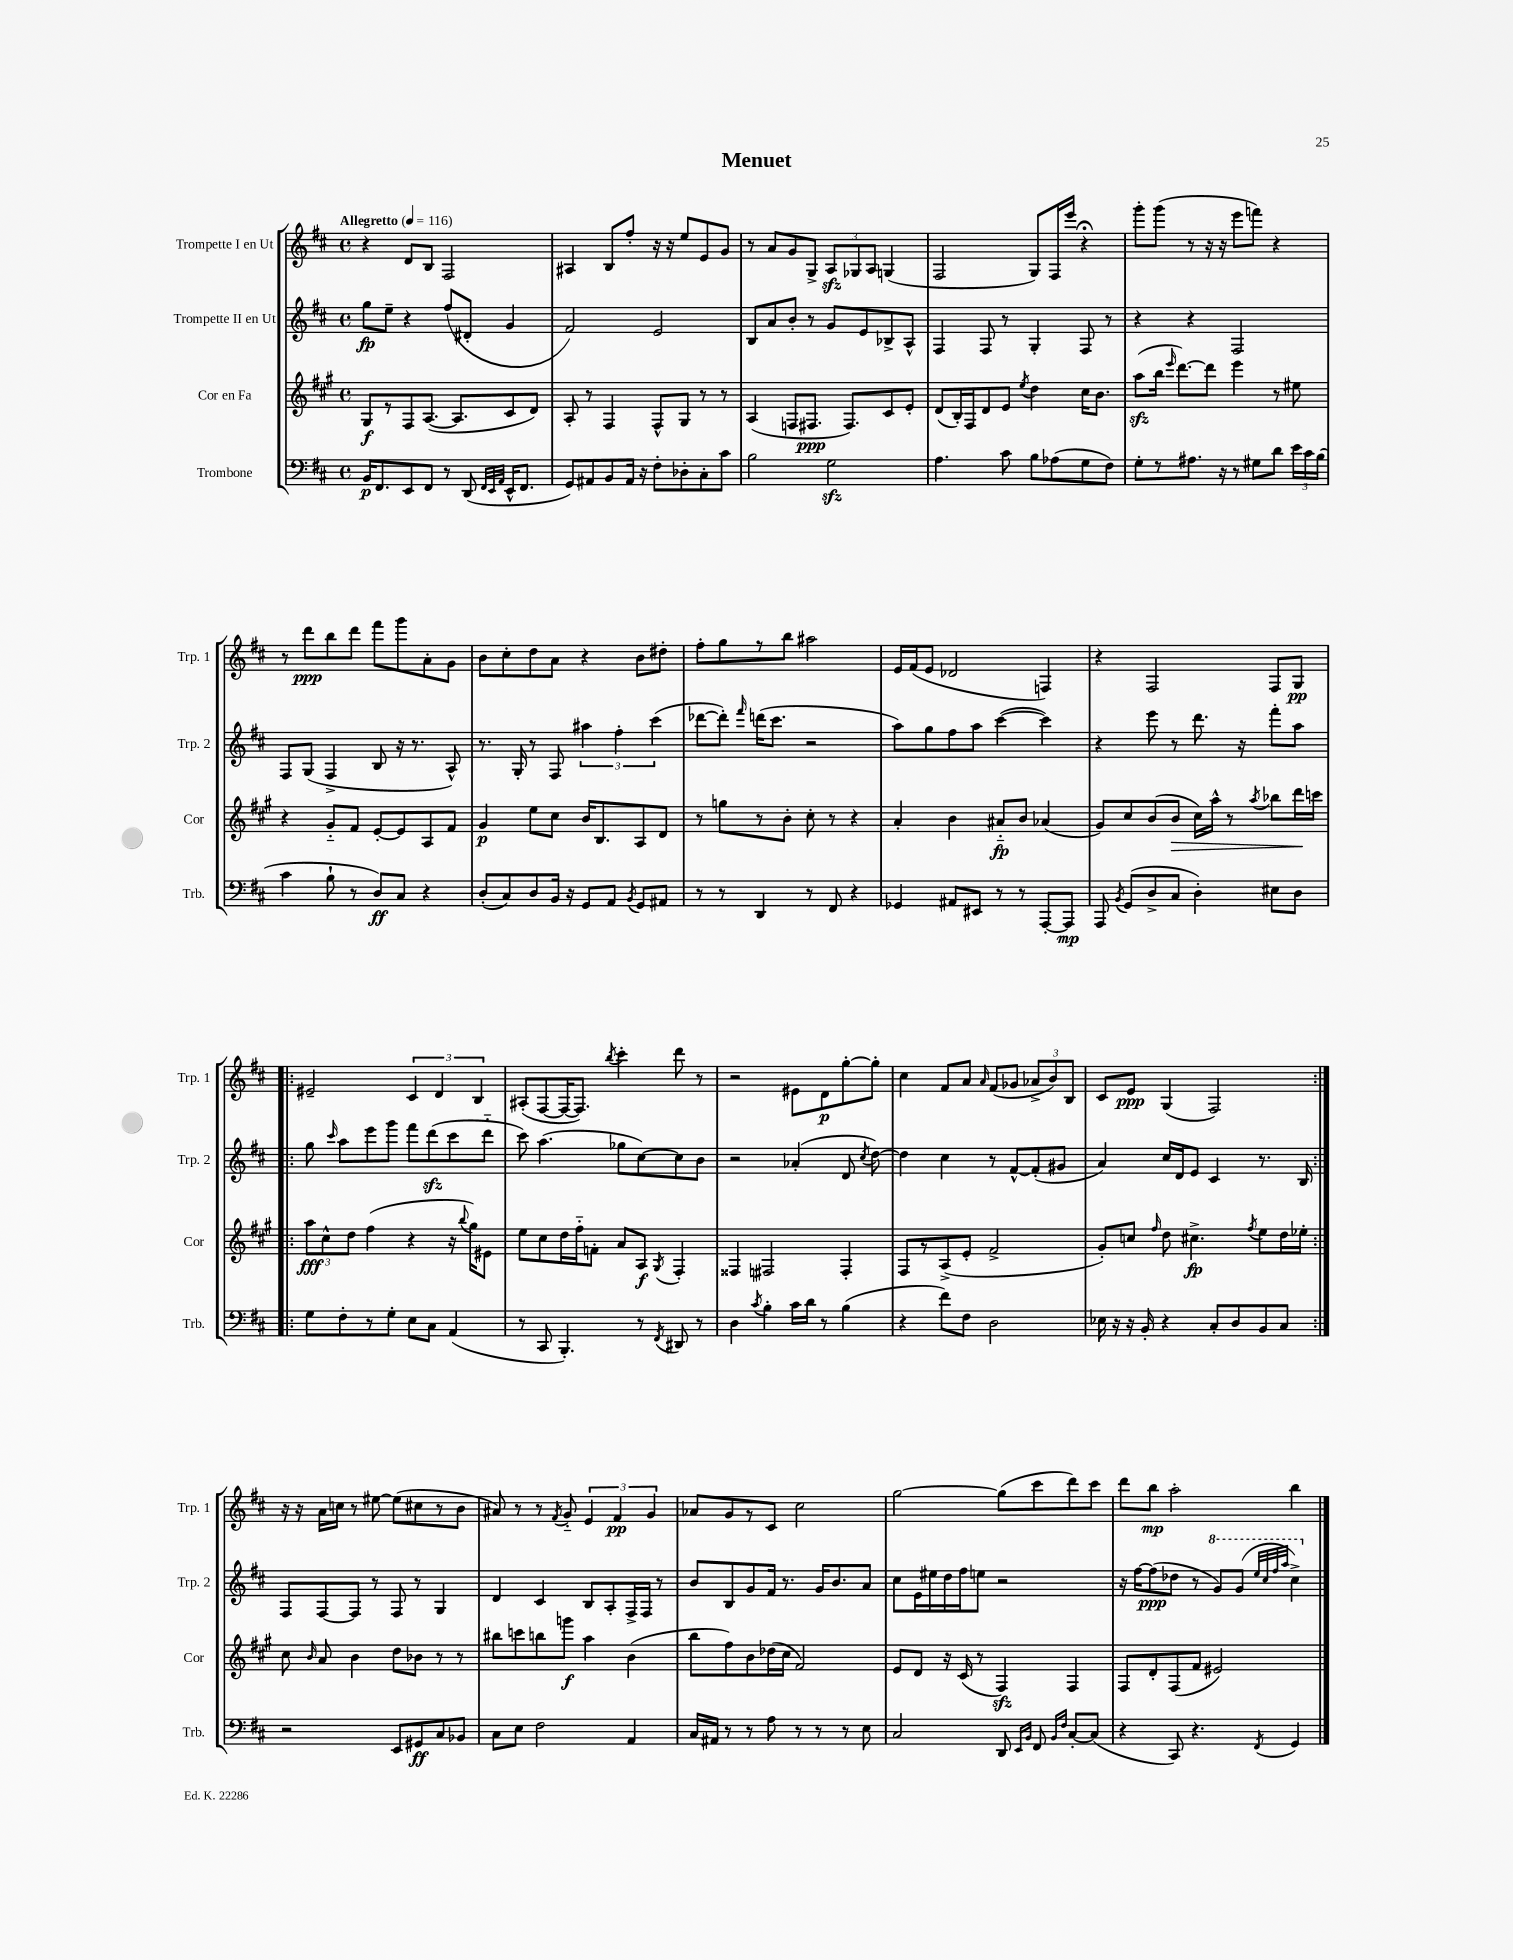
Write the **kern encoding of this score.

**kern	**kern	**kern	**kern
*staff4	*staff3	*staff2	*staff1
*clefF4	*clefG2	*clefG2	*clefG2
*k[f#c#]	*k[f#c#g#]	*k[f#c#]	*k[f#c#]
*M4/4	*M4/4	*M4/4	*M4/4
*met(c)	*met(c)	*met(c)	*met(c)
*MM116	*MM116	*MM116	*MM116
16BB	8G#	8gg	4r
8.FF#	.	.	.
.	8r	8ee~	.
8EE	8F#	4r	8d
8FF#	([8.A	.	8B
8r	.	(8ff#	2F#
.	8.A]	.	.
(8DD	.	8d#'	.
32qqFF#	.	.	.
32qqEE	.	.	.
32qqAA	.	.	.
16EE^^	8c#	4g	.
8.FF#	.	.	.
.	8d)	.	.
=	=	=	=
8GG)	8A'	2f#)	4A#
8AA#	8r	.	.
8BB	4F#	.	8B
16AA#	.	.	8ff#'
16r	.	.	.
8F#'	8F#^^	2e	16r
.	.	.	16r
8D-'	8G#	.	8ee
8C#'	8r	.	8e
8c#	8r	.	8g
=	=	=	=
2B	(4A	8B	8r
.	.	8a	8a
.	8F	8b'	8g
.	8.F#	8r	8G^
2G	.	8g	12A
.	8.F#)	.	.
.	.	.	12G-
.	.	8e	.
.	.	.	12A
.	8c#	8B-^	(4G
.	8e'	8A^^	.
=	=	=	=
4.A	(8d	4F#	2F#
.	16B')	.	.
.	16F#	.	.
.	8d	8F#	.
8c#	8e	8r	.
.	8qee	.	.
8B	4dd	4G'	8G)
(8A-	.	.	16F#
.	.	.	16eee
8G	16cc#	8F#	4r;
.	8.b	.	.
8F#)	.	8r	.
=	=	=	=
8G'	(8aa	4r	8ggg'
8r	16bb	.	(8ggg
.	16qqeee	.	.
.	[8.ddd)	.	.
8.A#	.	4r	8r
.	8ddd]	.	16r
16r	.	.	16r
8r	4eee	2F#	8eee
8G#	.	.	8fff)
8d	8r	.	4r
24e	8ee#	.	.
24c#	.	.	.
(24B	.	.	.
=	=	=	=
4c#	4r	8F#	8r
.	.	(8G	8ddd
8B`	8g#'~	4F#^	8bb
8r	8f#	.	8ddd
8D)	[8e'	8B	8fff#
8C#	8e]	16r	8ggg
.	.	8.r	.
4r	8A	.	8a'
.	8f#	8A^^)	8g
=	=	=	=
(8D'	4g#	8.r	8b
8C#)	.	.	8cc#'
.	.	16G'	.
8D	8ee	8r	8dd
16BB	8cc#	8F#	8a
16r	.	.	.
8GG	16b	6aa#	4r
.	8.B	.	.
8AA	.	.	.
.	.	6ff#'	.
8qBB	.	.	.
8GG	8A	.	8b
.	.	(6ccc#	.
8AA#	8d	.	8dd#'
=	=	=	=
8r	8r	[8ddd-	8ff#'
8r	8gg	8ddd-'])	8gg
.	.	16qqfff#	.
4DD	8r	(16ddd	8r
.	.	8.ccc#	.
.	8b'	.	8bb
8r	8cc#'	2r	2aa#
8FF#	8r	.	.
4r	4r	.	.
=	=	=	=
4GG-	4a'	8aa)	16e
.	.	.	(16f#
.	.	8gg	8e
8AA#	4b	8ff#	2d-
8EE#	.	8aa	.
8r	8a#'~	([4ccc#	.
8r	8b	.	.
[8AAA'	(4a-	4ccc#])	4F)
8AAA]	.	.	.
=	=	=	=
8AAA	8g#)	4r	4r
8qBB	.	.	.
(8GG	8cc#	.	.
8D^	(8b	8eee	2F#
8C#	8b	8r	.
4D')	16cc#)	8.ddd	.
.	16aa^^	.	.
.	8r	.	.
.	.	16r	.
.	8qaa	.	.
8E#	8bb-	8fff#'	8F#
8D	16ddd	8aa	8G
.	16ccc	.	.
=!|:	=!|:	=!|:	=!|:
8G	12aa	8gg	2e#~
.	12cc#^^	.	.
.	.	16qqccc#	.
8F#'	.	8aa	.
.	12dd	.	.
8r	(4ff#	8eee	.
8G'	.	8ggg	.
8E	4r	8fff#	6c#
8C#	.	(8ddd	.
.	.	.	6d
(4AA	16r	8ccc#	.
.	8qqbb	.	.
.	16gg#)	.	.
.	.	.	6B
.	8e#	8ddd'~	.
=	=	=	=
8r	8ee	8ccc#)	(8A#'
8CC#	8cc#	(4.aa	[8F#
4.BBB')	16dd	.	16F#_
.	16ff#'~	.	8.F#])
.	8f'	.	.
.	.	.	8qbb
.	8a	8gg-	4ccc#'
8r	8A	[8cc#)	.
8qFF#	8qG#	.	.
8DD#	4F#'	8cc#]	8ddd
8r	.	8b	8r
=	=	=	=
4D	4F##	2r	2r
8qc#	.	.	.
4B'	2F#	.	.
16c#	.	(4a-'	8e#
16d	.	.	.
8r	.	.	8d
(4B	4F#'	8d	[8gg'
.	.	8qcc#	.
.	.	[8dd)	8gg']
=	=	=	=
4r	8F#	4dd]	4cc#
.	8r	.	.
8f#)	(8A^	4cc#	8f#
8F#	8e'	.	8a
.	.	.	16qqa
2D	2f#^	8r	(8f#
.	.	[8f#^^	8g-
.	.	(8f#']	12a-^
.	.	.	12b)
.	.	8g#	.
.	.	.	12B
=	=	=	=
16E-	8g#')	4a)	8c#
16r	.	.	.
16r	8cc	.	8e
16BB'	.	.	.
.	16qqff#	.	.
4r	8dd	16cc#	(4G
.	.	16d	.
.	4.cc#^	8e	.
8C#'	.	4c#	2F#)
8D	.	.	.
.	8qff#	.	.
8BB	8ee	8.r	.
8C#	16dd	.	.
.	16ee-'	16B	.
=:|!	=:|!	=:|!	=:|!
2r	8cc#	8F#	16r
.	.	.	16r
.	16qqb	.	.
.	8a	[8F#	16a
.	.	.	16cc
.	4b	8F#]	8r
.	.	8r	[8ee#
8EE	8dd	8F#	(8ee#]
8GG#	8b-	8r	8cc#
8C#	8r	4G	8r
8BB-	8r	.	8b
=	=	=	=
8C#	8bb#	4d	8a#)
8E	8ccc	.	8r
2F#	8bb	4c#	8r
.	.	.	8qf#
.	8ggg	.	8g'~
.	4aa	8B	6e
.	.	8A'	.
.	.	.	6f#
4AA	(4b	16F#^	.
.	.	16F#	.
.	.	.	6g
.	.	8r	.
=	=	=	=
16C#	8bb	8b	8a-
16AA#	.	.	.
8r	8ff#)	8B	8g
8r	8b	8g	8r
8A	(16dd-	16f#	8c#
.	16cc#	8.r	.
8r	2f#)	.	2cc#
8r	.	16g	.
.	.	8.b	.
8r	.	.	.
8E	.	8a	.
=	=	=	=
2C#	8e	8cc#	[2gg
.	8d	16e	.
.	.	16ee#	.
.	16r	16dd	.
.	(16c#	16ff#	.
.	8r	8ee	.
8DD	4F#)	2r	(8gg]
16qqEE	.	.	.
16qqBB	.	.	.
8FF#	.	.	8ccc#
16qqBB	.	.	.
16qqF#	.	.	.
[8C#'	4F#	.	8ddd)
(8C#]	.	.	8ccc#
=	=	=	=
4r	8F#	16r	8ddd
.	.	[16ff#	.
.	8d'	(8ff#]	8bb
8CC#)	(8F#	8dd-	2aa'
4.r	8f#	8r	.
.	2e#)	8gg)	.
.	.	(8gg	.
.	.	32qqeee	.
.	.	32qqccc#	.
.	.	32qqfff#	.
8qFF#	.	32qqaaa	.
4GG	.	4ccc#^)	4bb
==	==	==	==
*-	*-	*-	*-
